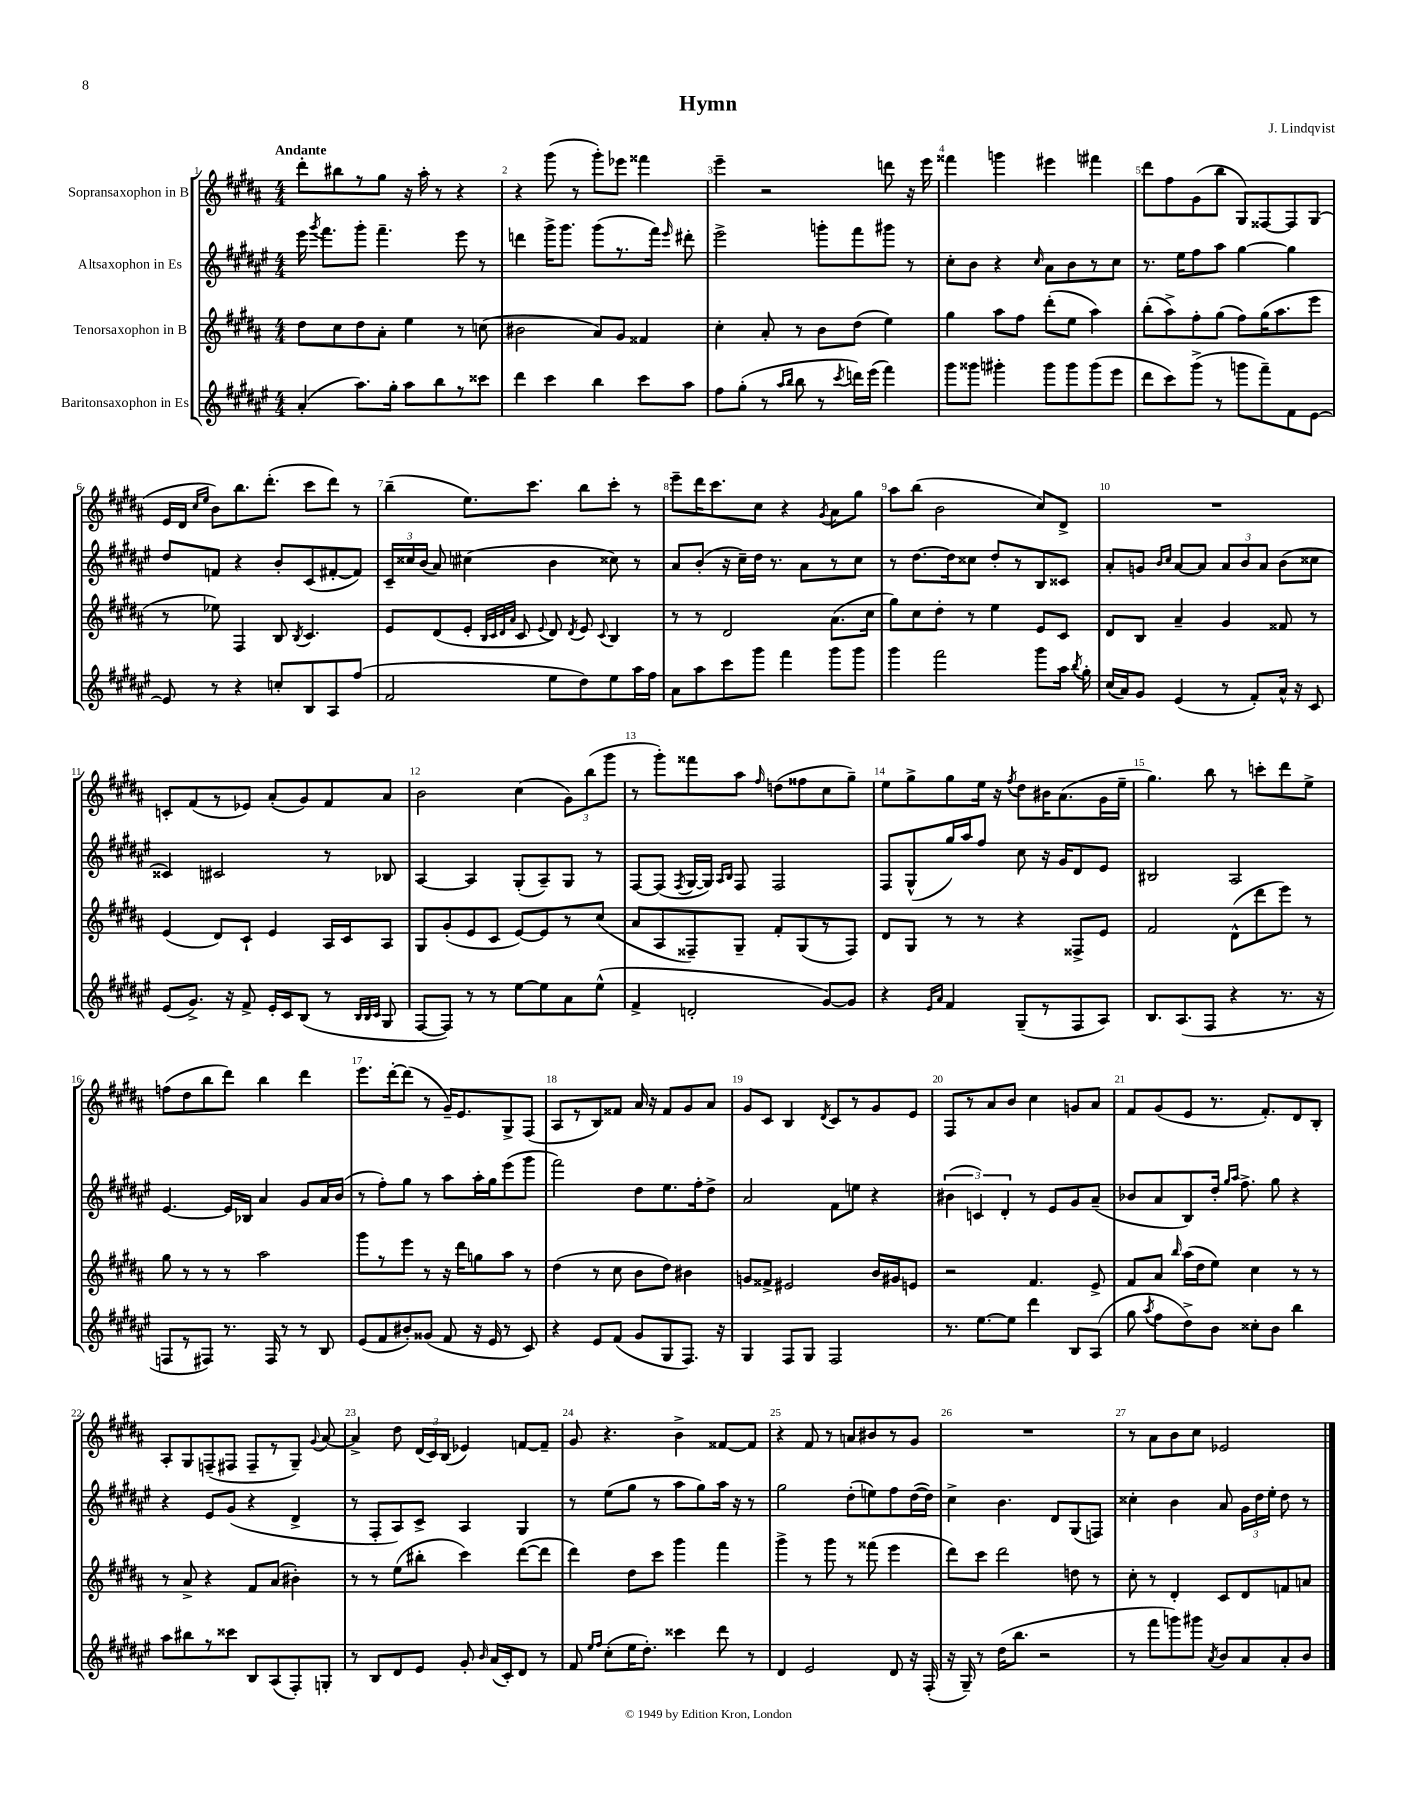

**kern	**kern	**kern	**kern
*staff4	*staff3	*staff2	*staff1
*clefG2	*clefG2	*clefG2	*clefG2
*k[f#c#g#d#a#e#]	*k[f#c#g#d#a#]	*k[f#c#g#d#a#e#]	*k[f#c#g#d#a#]
*M4/4	*M4/4	*M4/4	*M4/4
(4a#'	8dd#	16eee#	8ddd#'
.	.	8qggg#	.
.	.	8.fff#	.
.	8cc#	.	8bb#
8.aa#)	8dd#	8ggg#'	8r
.	8a#'	4.fff#~	8gg#
16gg#'	.	.	.
8aa#	4ee	.	16r
.	.	.	16aa#'
8bb	.	.	8r
8r	8r	8eee#	4r
8ccc##	(8cc	8r	.
=	=	=	=
4ddd#	2b#	4ddd	4r
4ccc#	.	16ggg#^	(8ggg#
.	.	8.ggg#	.
.	.	.	8r
4bb	8a#)	(8ggg#	8ggg#')
.	8g#	8.r	8eee-
8ccc#	4f##	.	4fff##
.	.	16fff#)	.
.	.	16qqeee#	.
8aa#	.	8ddd#'	.
=	=	=	=
8ff#	4cc#'	2eee#^	4eee~
(8gg#'	.	.	.
8r	8a#'	.	2r
16qqaa#	.	.	.
16qqbb	.	.	.
8bb	8r	.	.
8r	8b	8ggg'	.
8qccc#	.	.	.
16ddd)	(8dd#	8fff#	.
(16eee#	.	.	.
4fff#)	4ee)	8ggg#	8ddd
.	.	8r	16r
.	.	.	16eee
=	=	=	=
8ggg#	4gg#	8cc#'	4fff##
8ggg##	.	8b	.
4ggg#'	8aa#	4r	4ggg
.	8ff#	.	.
.	.	16qqcc#	.
8ggg#	(8ddd#'	8a#	4eee#
8ggg#	8ee	8b	.
(8ggg#	4aa#)	8r	4fff#
8eee#	.	8cc#	.
=	=	=	=
8ddd#	(8bb'	8.r	8ddd#
8ccc#)	8aa#^)	.	8ff#
.	.	16ee#	.
(8ggg#^	8ff#'	8ff#	(8g#
8r	(8gg#	8aa#	8bb
8ggg	8ff#)	[4gg#	8G#)
8fff#~)	(16gg#	.	[8F##
.	8.aa#	.	.
8f#	.	4gg#]	8F##]
[8e#	8eee	.	(8G#
=	=	=	=
8e#]	8r	8dd#	16e
.	.	.	16d#
.	.	.	16qqcc#
.	.	.	16qqee
8r	8ee-)	8f	8b)
4r	4F#	4r	8.bb
.	.	.	(8.ddd#'
8cc'	8B	8b'	.
.	8qB	.	.
8B	4.c#	(8c#	8ccc#
8A#	.	[8f#'	8ddd#)
(8ff#	.	8f#])	8r
=	=	=	=
2f#	8e	24c#~	(4bb~
.	.	24cc##	.
.	.	(24b	.
.	(8d#	8a#)	.
.	8e'	(4cc#	8.ee)
.	32qqB	.	.
.	32qqc#	.	.
.	32qqd#	.	.
.	32qqa#	.	.
.	8c#	.	.
.	.	.	8.ccc#
.	8qqe	.	.
8ee#	8d#)	4b	.
.	8qd#	.	.
8dd#)	8e	.	8bb
.	8qqc#	.	.
8ee#	4B	8cc##)	8ccc#'
16aa#	.	8r	8r
16ff#	.	.	.
=	=	=	=
8a#	8r	8a#	8eee~
8aa#	8r	(8b'	16ddd#
.	.	.	8.ccc#
8ccc#	2d#	16r	.
.	.	16cc#~)	.
8ggg#	.	16dd#	8cc#
.	.	8.r	.
4fff#	.	.	4r
.	.	8a#	.
.	.	.	8qg#
8ggg#	(8.a#	8r	8a#
8ggg#	.	8cc#	8gg#
.	16cc#	.	.
=	=	=	=
4ggg#	8gg#)	8r	8aa#
.	8cc#	[8.dd#	(8bb
2fff#	8dd#'	.	2b
.	.	16dd#]	.
.	8r	8cc##	.
.	4ee	8dd#'	.
.	.	8r	.
8ggg#	8e	8B	8cc#)
16aa#	8c#	8c##	8d#^
8qbb	.	.	.
16gg#'	.	.	.
=	=	=	=
(16cc#	8d#	8a#'	1r
16a#)	.	.	.
8g#	8B	8g	.
.	.	16qqb	.
.	.	16qqcc#	.
(4e#	4a#~	[8a#	.
.	.	8a#]	.
8r	4g#	12a#	.
.	.	12b	.
8f#')	.	.	.
.	.	12a#	.
16a#^^	8f##	(8b	.
16r	.	.	.
8c#	8r	8cc##	.
=	=	=	=
(8e#	(4e	4c##)	8c'
8.g#^)	.	.	(8f#
.	8d#)	2c#	8r
16r	.	.	.
8f#^	8c#`	.	8e-)
16e#'	4e	.	(8a#'
16c#	.	.	.
(8B	.	.	8g#)
8r	16A#	8r	8f#
.	16c#	.	.
32qqB	.	.	.
32qqB	.	.	.
32qqc#	.	.	.
8G#	8A#	8B-	8a#
=	=	=	=
[8F#	8G#	[4A#	2b
8F#])	(8g#'	.	.
8r	8e	4A#]	.
8r	8c#	.	.
[8ee#	[8e)	(8G#'	(4cc#
8ee#]	8e]	8A#~)	.
8a#	8r	8G#	12g#)
.	.	.	(12bb
(8ee#^^	(8cc#	8r	.
.	.	.	12ggg#
=	=	=	=
4f#^	8a#	[8F#	8r
.	8A#	(8F#]	8ggg#')
.	.	8qF#	.
2d'	8F##~)	[16G#	8fff##
.	.	16G#])	.
.	.	16qqA#	.
.	.	16qqB	.
.	8G#~	8F#	8aa#
.	.	.	16qqff#
.	8f#'	2F#	(8dd
.	(8G#	.	8ff##
[8g#)	8r	.	8cc#
8g#]	8F##)	.	8gg#~)
=	=	=	=
4r	8d#	8F#	8ee
.	8G#	(8G#^^	8gg#^
16qqe#	.	.	.
16qqa#	.	.	.
4f#	8r	16gg#)	8gg#
.	.	16aa#	.
.	8r	8ff#	16ee
.	.	.	16r
.	.	.	8qff#
(8G#~	4r	8cc#	8dd#
8r	.	16r	16b#
.	.	16g#	(8.a#
8F#	8F##^	8d#	.
8A#)	8e	8e#	16g#
.	.	.	16ee~
=	=	=	=
8.B	2f#	2B#	4.gg#)
(8.A#	.	.	.
8F#	.	.	8bb
4r	(8d#^^	2A#	8r
.	8ddd#	.	8ccc'
8.r	8eee)	.	8ddd#
.	8r	.	8ee^
16r	.	.	.
=	=	=	=
8F	8gg#	[4.e#	(8ff
8r	8r	.	8dd#
8F#)	8r	.	8bb
8.r	8r	16e#]	8ddd#)
.	.	16B-	.
.	2aa#	4a#	4bb
16F#	.	.	.
8r	.	.	.
8r	.	8g#	4ddd#
8B	.	16a#	.
.	.	(16b	.
=	=	=	=
(8e#	8ggg#	8r	8.eee
8f#	8r	8ff#')	.
.	.	.	[16ddd#'
8b#')	8eee	8gg#	(8ddd#]
(8g##	8r	8r	8r
8f#	16r	8aa#	16g#~)
.	16ddd#	.	8.e
16r	8gg	16aa#'	.
16e#	.	16gg#	.
8r	8aa#	(8eee#	8G#^
8c#)	8r	8ggg#	(8F#
=	=	=	=
4r	(4dd#	2fff#)	8A#
.	.	.	8r
8e#	8r	.	8B)
(8f#	8cc#	.	8f##
8g#	8b	8dd#	16a#
.	.	.	16r
8G#	8dd#)	8.ee#	8f##
8.F#)	4b#	.	8g#
.	.	16ff#'	.
.	.	8dd#^	8a#
16r	.	.	.
=	=	=	=
4G#	8g	2a#	8g#
.	8f##^	.	8c#
8F#	2e#	.	4B
8G#	.	.	.
.	.	.	8qd#
2F#	.	8f#	8c#
.	.	8ee	8r
.	16b	4r	8g#
.	16g#	.	.
.	8e	.	8e
=	=	=	=
8.r	2r	(6b#	8F#
.	.	.	8r
.	.	6c)	.
[8.ee#	.	.	.
.	.	.	8a#
.	.	6d#'	.
8ee#]	.	.	8b
4ddd#	4.f#	8r	4cc#
.	.	8e#	.
8B	.	8g#	8g
(8A#	8e^	(8a#~	8a#
=	=	=	=
8gg#	8f#	8b-	8f#
8qaa#	.	.	.
8ff#	8a#	8a#	(8g#
.	16qqbb	.	.
8dd#^)	(16aa#	8B)	8e
.	16dd#	.	.
8b	8ee)	16dd#'	8.r
.	.	16qqgg#	.
.	.	16qqaa#	.
.	.	8.ff#^	.
8cc##'	4cc#	.	.
.	.	.	8.f#')
8b	.	8gg#	.
4bb	8r	4r	8d#
.	8r	.	8B'
=	=	=	=
8aa#	8r	4r	8A#'
8bb#	8a#^	.	8G#
8r	4r	8e#	(8F~
8ccc##	.	(8g#	8F#
8B	8f#	4r	8F#~
(8A#	(8a#	.	8r
8F#')	4b#')	4d#^	8G#~)
.	.	.	8qqg#
8G'	.	.	[8a#
=	=	=	=
8r	8r	8r	4a#^]
8B	8r	8F#'	.
8d#	(8ee	8A#)	8dd#
8e#	8bb#'	8c#^	(24d#
.	.	.	24c#)
.	.	.	(24B
8g#'	4ccc#)	4A#	4e-)
16qqb	.	.	.
(16a#	.	.	.
16c#')	.	.	.
8d#	([8ddd#	4G#	[8f
8r	8ddd#]	.	8f~]
=	=	=	=
8f#	4ddd#)	8r	8g#
16qqee#	.	.	.
16qqff#	.	.	.
(8cc#'	.	(8ee#	4.r
16ee#	8dd#	8gg#	.
8.dd#')	.	.	.
.	8ccc#	8r	.
4ccc##	4ggg#	8aa#	4b^
.	.	8gg#)	.
8ddd#	4fff#	16aa#	[8f##
.	.	16r	.
8r	.	8r	8f##]
=	=	=	=
4d#	4ggg#^	2gg#	4r
2e#	8r	.	8f#
.	8ggg#	.	8r
.	8r	(8dd#'	8a
.	(8fff##	8ee)	8b#
8d#	4eee	8ff#	8r
16r	.	([16dd#	8g#
(16F#'	.	16dd#])	.
=	=	=	=
16r	8ddd#)	4cc#^	1r
16G#~)	.	.	.
8r	8ccc#	.	.
(16dd#	2ddd#	4.b	.
8.bb	.	.	.
2r	.	.	.
.	.	8d#	.
.	8dd	(8G#	.
.	8r	8F)	.
=	=	=	=
8r	8cc#'	4cc##'	8r
8fff#	8r	.	8a#
8ggg)	4d#'	4b	8b
8ggg#	.	.	8cc#
8qa#	.	.	.
8b	8c#	8a#	2e-
8a#	8d#	24g#	.
.	.	24dd#	.
.	.	24ee#'	.
8a#'	8f	8dd#	.
8b	8a	8r	.
==	==	==	==
*-	*-	*-	*-
